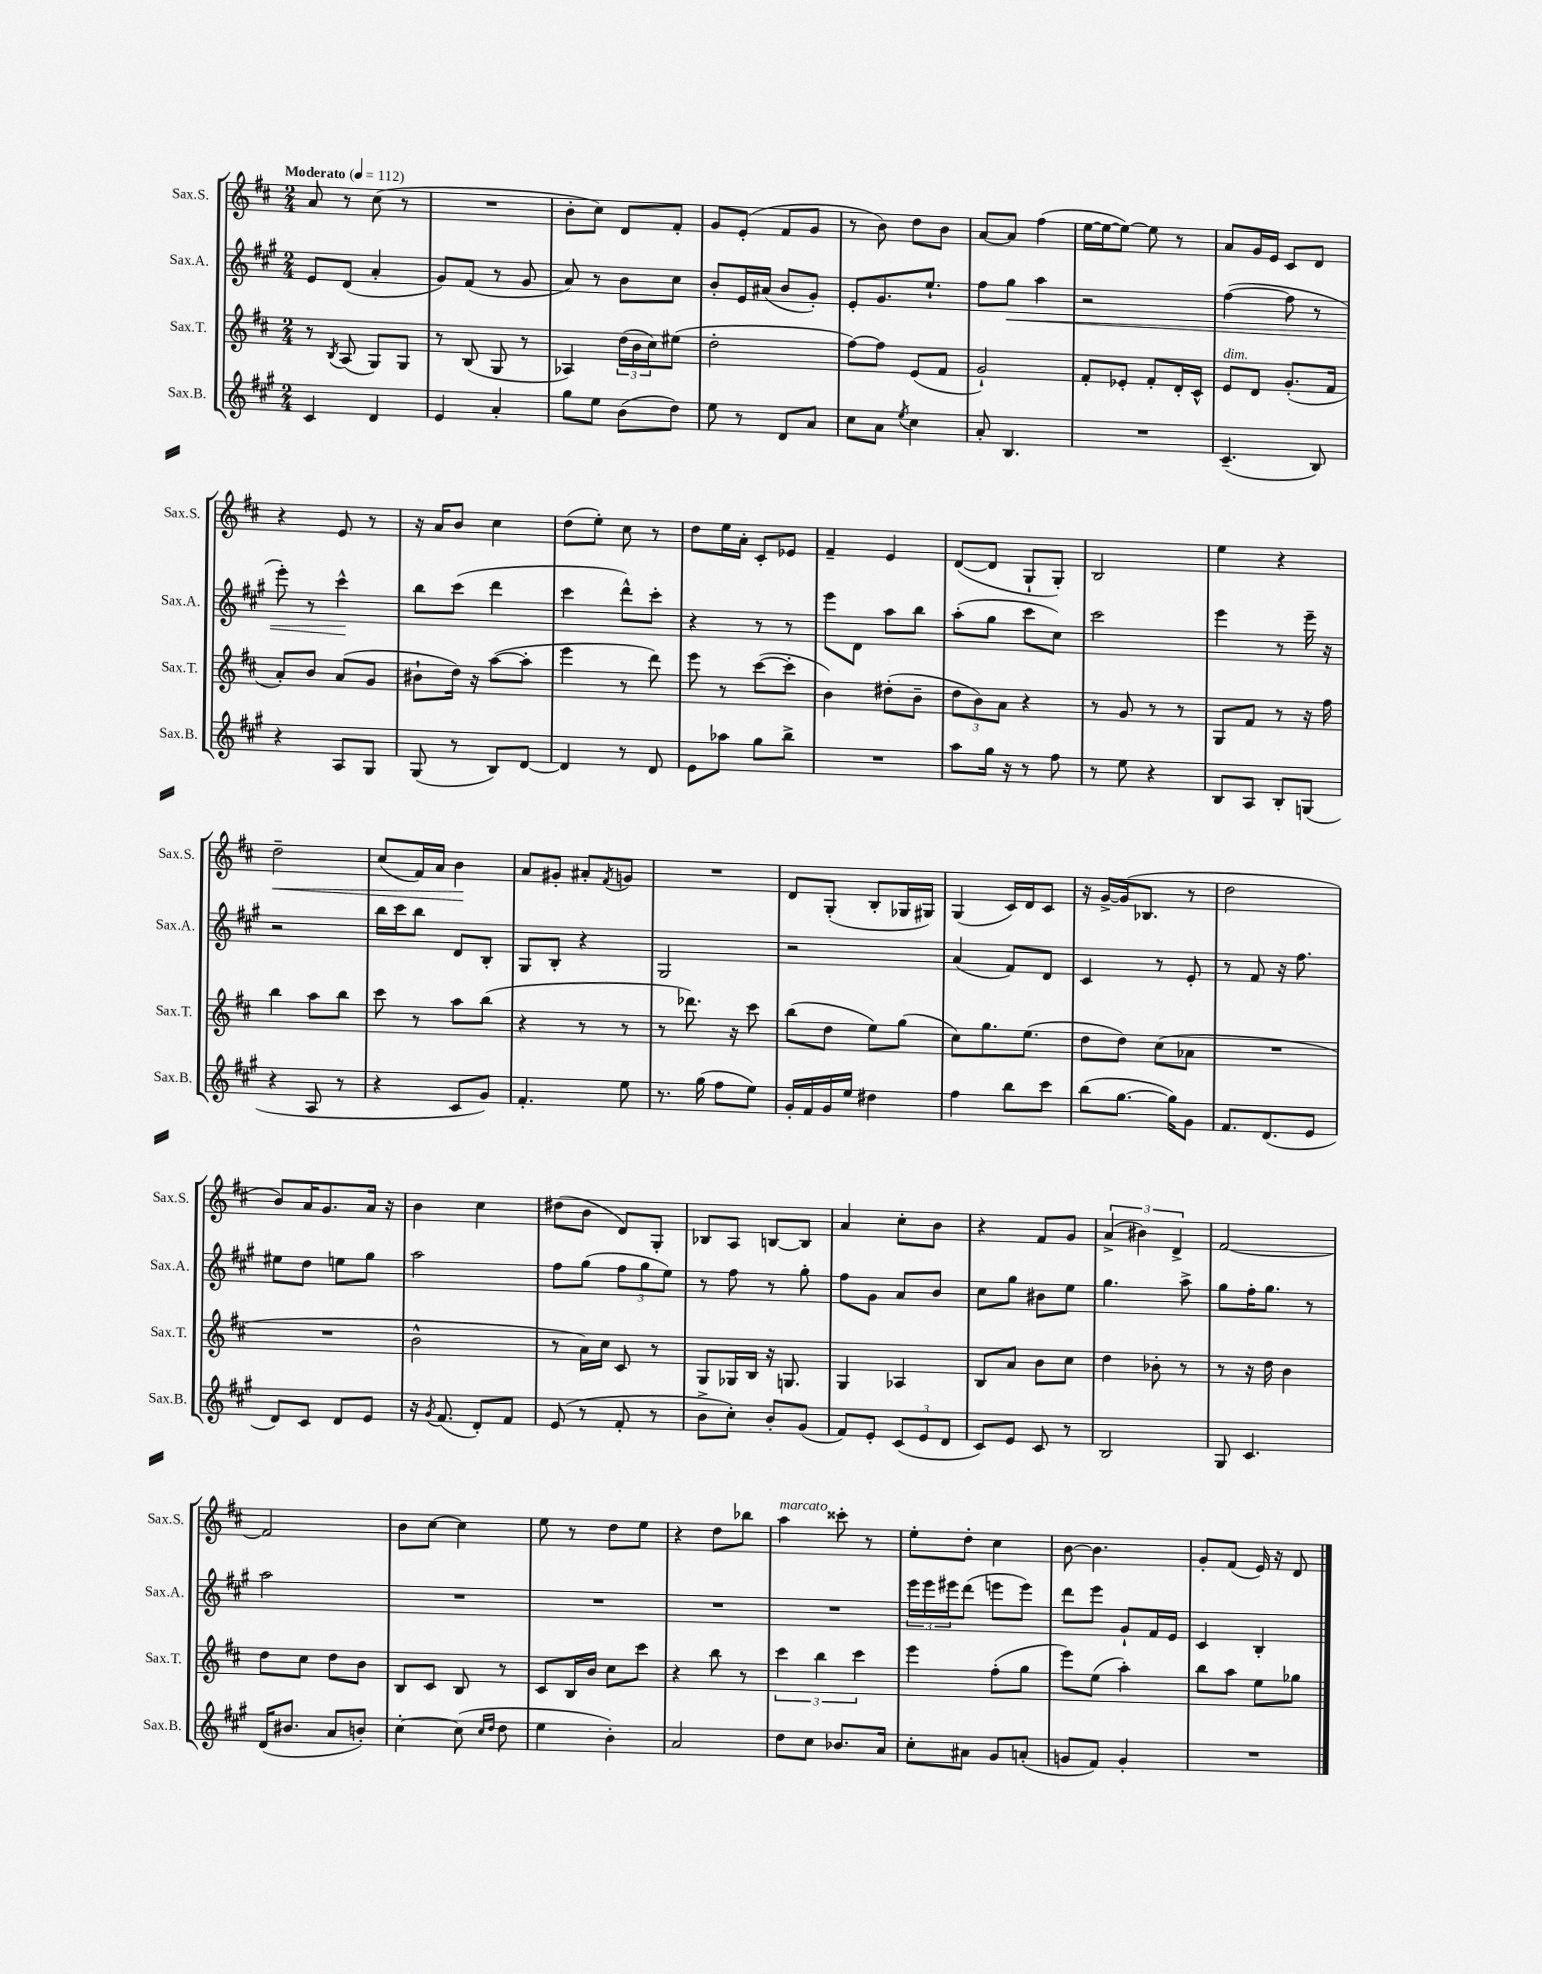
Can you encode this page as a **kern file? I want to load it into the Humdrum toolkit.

**kern	**kern	**kern	**dynam	**kern	**dynam
*part4	*part3	*part2	*part2	*part1	*part1
*staff4	*staff3	*staff2	*staff2	*staff1	*staff1
*I"Sax.B.	*I"Sax.T.	*I"Sax.A.	*	*I"Sax.S.	*
*I'Sax.B.	*I'Sax.T.	*I'Sax.A.	*	*I'Sax.S.	*
*clefG2	*clefG2	*clefG2	*	*clefG2	*
*k[f#c#g#]	*k[f#c#]	*k[f#c#g#]	*	*k[f#c#]	*
*M2/4	*M2/4	*M2/4	*	*M2/4	*
*MM112	*MM112	*MM112	*	*MM112	*
=1	=1	=1	=1	=1	=1
!	!	!	!	!LO:TX:a:B:t=Moderato	!
4c#/	8r	8e/L	.	8a/	.
.	8qB/	.	.	.	.
.	(8A/	(8d/J	.	8r	.
4d/	8G/L)	4a'/	.	(8cc#\	.
.	8G/J	.	.	8r	.
=2	=2	=2	=2	=2	=2
4e/	8r	8g#/L)	.	2r	.
.	(8B/	(8f#/J	.	.	.
4a'/	8G/	8r	.	.	.
.	8r	8g#/	.	.	.
=3	=3	=3	=3	=3	=3
8gg#\L	4A-X/)	8a/)	.	8b'\L	.
8ee\J	.	8r	.	8cc#\J)	.
(8b\L	(24dd\LL	8b\L	.	8d/L	.
.	24b\	.	.	.	.
.	24cc#\J)	.	.	.	.
8dd\J)	(8ee#X\J	8cc#\J	.	8f#'/J	.
=4	=4	=4	=4	=4	=4
8ee\	2dd'\	8b'/L	.	8g/L	.
8r	.	16e/L	.	(8e'/J	.
.	.	(16a#X/JJ	.	.	.
8d/L	.	8b/L	.	8f#/L	.
8a/J	.	8g#'/J)	.	8g/J	.
=5	=5	=5	=5	=5	=5
8cc#\L	[8ff#\L)	8e'/L	.	8r	.
8a\J	8ff#\J]	8.g#/	.	8b\)	.
8qee/	.	.	.	.	.
4cc#\	(8e/L	.	.	8dd\L	.
.	.	8.ee`/J	.	.	.
.	8f#/J	.	.	8b\J	.
=6	=6	=6	=6	=6	=6
8a'/	2g`/)	8ff#\L	.	[8a/L	.
!	!	!	!LO:HP:b	!	!
4.B/	.	8gg#\J	<	8a/J]	.
.	.	4aa\	.	(4ff#\	.
=7	=7	=7	=7	=7	=7
2r	8f#'/L	2r	.	[16ee\LL	.
.	.	.	.	16ee\J_	.
.	8e-X'/J	.	.	8ee\J_)	.
.	8f#'/L	.	.	8ee\]	.
.	16d'/L	.	.	8r	.
.	16c#^^/JJ	.	.	.	.
=8	=8	=8	=8	=8	=8
!	!LO:TX:a:i:t=dim.	!	!	!	!
(4.c#~/	8e/L	([4ff#\	.	8a/L	.
.	8d/J	.	.	16g/L	.
.	.	.	.	16e/JJ	.
.	(8.g'/L	8ff#\]	.	8c#/L	.
8B/)	.	8r	.	8d/J	.
.	16f#/Jk	.	.	.	.
!!LO:LB:g=z
=9	=9	=9	=9	=9	=9
4r	8a'/L)	8eee'\)	.	4r	.
.	8b/J	8r	.	.	.
8A/L	(8a/L	4ccc#^^\	.	8e/	.
8G#/J	8g/J	.	.	8r	.
.	.	.	[	.	.
=10	=10	=10	=10	=10	=10
(8G#/	8b#X`\L	8bb\L	.	16r	.
.	.	.	.	16a/KL	.
8r	16dd\Jk)	(8ccc#\J	.	8b/J	.
.	16r	.	.	.	.
8B/L)	([8aa\L	4ddd\	.	4cc#\	.
[8d/J	8aa'\J]	.	.	.	.
=11	=11	=11	=11	=11	=11
4d/]	4eee\	4ccc#\	.	(8dd\L	.
.	.	.	.	8ee'\J)	.
8r	8r	8ddd^^\L)	.	8cc#\	.
8d/	8ddd\)	8ccc#'\J	.	8r	.
=12	=12	=12	=12	=12	=12
8e\L	8eee\	4r	.	8dd\L	.
8aa-X\J	8r	.	.	16ee\L	.
.	.	.	.	16a'\JJ	.
8gg#\L	([8ccc#\L	8r	.	8c#'/L	.
8bb^\J	8ccc#'\J]	8r	.	8e-X/J	.
=13	=13	=13	=13	=13	=13
2r	4b\)	8eee\L	.	4f#~/	.
.	.	8d\J	.	.	.
.	(8dd#X'\L	8aa\L	.	4e/	.
.	8b~\J	8bb\J	.	.	.
=14	=14	=14	=14	=14	=14
8aa\L	12dd\L	(8aa'\L	.	([8d/L	.
.	12b\)	.	.	.	.
16gg#\Jk	.	8gg#\J	.	8d/J]	.
.	12a\J	.	.	.	.
16r	.	.	.	.	.
8r	4r	8ccc#\L	.	8G`/L	.
8ff#\	.	8cc#\J)	.	8G'/J)	.
=15	=15	=15	=15	=15	=15
8r	8r	2ccc#\	.	2B/	.
8ee\	8g/	.	.	.	.
4r	8r	.	.	.	.
.	8r	.	.	.	.
=16	=16	=16	=16	=16	=16
8B/L	8G/L	4eee\	.	4ee\	.
8A/J	8f#/J	.	.	.	.
8B'/L	8r	8r	.	4r	.
(8Gn/J	16r	16eee~\	.	.	.
.	16ff#\	16r	.	.	.
!!LO:LB:g=z
=17	=17	=17	=17	=17	=17
!	!	!	!	!	!LO:HP:b
4r	4bb\	2r	.	2dd~\	<
8A/	8aa\L	.	.	.	.
8r	8bb\J	.	.	.	.
=18	=18	=18	=18	=18	=18
4r	8ccc#\	16bb\LL	.	(8cc#/L	.
.	.	16ccc#\J	.	.	.
.	8r	8bb\J	.	16f#/L)	.
.	.	.	.	16a/JJ	.
8c#/L	8aa\L	8d/L	.	4b\	.
8g#/J)	(8bb\J	8B'/J	.	.	.
.	.	.	.	.	[
=19	=19	=19	=19	=19	=19
4.f#'/	4r	8G#/L	.	8a/L	.
.	.	8B'/J	.	8g#X'/J	.
.	8r	4r	.	8a#X'/L	.
.	.	.	.	8qf#/	.
8ee\	8r	.	.	8gn/J	.
=20	=20	=20	=20	=20	=20
8.r	8r	2G#/	.	2r	.
.	8.ddd-X\)	.	.	.	.
(16gg#\	.	.	.	.	.
8ff#\L	.	.	.	.	.
.	16r	.	.	.	.
8ee\J)	8ccc#\	.	.	.	.
=21	=21	=21	=21	=21	=21
16g#'/LL	(8bb\L	2r	.	8d/L	.
16f#/	.	.	.	.	.
16g#/	8dd\J	.	.	(8G'/J	.
16ee/JJ	.	.	.	.	.
4dd#X\	8ee\L)	.	.	8B'/L	.
.	(8gg\J	.	.	16G-X/L	.
.	.	.	.	16G#X/JJ)	.
=22	=22	=22	=22	=22	=22
4ff#\	8cc#\L)	(4a/	.	(4G/	.
.	8.gg\	.	.	.	.
8bb\L	.	8f#/L)	.	16c#/LL)	.
.	(8.ee\J	.	.	16d/J	.
8ccc#\J	.	8d/J	.	8c#/J	.
=23	=23	=23	=23	=23	=23
(8bb\L	8dd\L	4c#/	.	16r	.
.	.	.	.	[16g^/LL	.
[8.gg#\J	8dd\J)	.	.	(16g/J]	.
.	.	.	.	8.B-X/J	.
.	(8cc#\L	8r	.	.	.
16gg#\KL])	.	.	.	.	.
8g#\J	8a-X\J	8e'/	.	8r	.
=24	=24	=24	=24	=24	=24
8.f#/L	2r	8r	.	2dd\	.
.	.	8f#/	.	.	.
(8.d/	.	.	.	.	.
.	.	16r	.	.	.
.	.	8.ff#\	.	.	.
8e/J	.	.	.	.	.
!!LO:LB:g=z
=25	=25	=25	=25	=25	=25
8d/L)	2r	8ee#X\L	.	8b/L)	.
8c#/J	.	8dd\J	.	16a/K	.
.	.	.	.	8.g/	.
8d/L	.	8een\L	.	.	.
8e/J	.	8gg#\J	.	16a/Jk	.
.	.	.	.	16r	.
=26	=26	=26	=26	=26	=26
16r	2b^^\	2aa\	.	4b\	.
8qg#/	.	.	.	.	.
(8.f#/	.	.	.	.	.
8d'/L)	.	.	.	4cc#\	.
8f#/J	.	.	.	.	.
=27	=27	=27	=27	=27	=27
(8e/	8r	8ff#\L	.	(8dd#X\L	.
8r	16a\LL)	(8gg#\J	.	8b\J	.
.	16cc#\JJ	.	.	.	.
8f#'/	8c#/	12ff#\L	.	8d/L)	.
.	.	12gg#\	.	.	.
8r	8r	.	.	8G'/J	.
.	.	12ee\J)	.	.	.
=28	=28	=28	=28	=28	=28
8b^\L	8G/L	8r	.	8B-X/L	.
8cc#'\J)	16G-X/L	8ff#\	.	8A/J	.
.	16B/JJ	.	.	.	.
8b'/L	16r	8r	.	[8Bn/L	.
.	8.Gn/	.	.	.	.
(8g#/J	.	8gg#'\	.	8B/J]	.
=29	=29	=29	=29	=29	=29
8f#/L)	4G/	8ff#\L	.	4a/	.
8e'/J	.	8g#\J	.	.	.
(12c#/L	4A-X/	8a/L	.	8cc#'\L	.
12e/	.	.	.	.	.
.	.	8b/J	.	8b\J	.
12d/J	.	.	.	.	.
=30	=30	=30	=30	=30	=30
8c#/L)	8B/L	8cc#\L	.	4r	.
8e/J	8a/J	8gg#\J	.	.	.
8c#/	8b\L	8b#X\L	.	8f#/L	.
8r	8cc#\J	8ee\J	.	8g/J	.
=31	=31	=31	=31	=31	=31
2B/	4dd\	4.gg#\	.	(6a^/	.
.	.	.	.	6b#X\)	.
.	8b-X'\	.	.	.	.
.	.	.	.	6d^/	.
.	8r	8aa^\	.	.	.
=32	=32	=32	=32	=32	=32
8G#/	8r	8gg#\L	.	[2f#/	.
4.c#/	16r	16ff#'\K	.	.	.
.	16dd\	8.gg#\J	.	.	.
.	4b\	.	.	.	.
.	.	8r	.	.	.
!!LO:LB:g=z
=33	=33	=33	=33	=33	=33
(16d/KL	8dd\L	2aa\	.	2f#/]	.
8.b#X/J	.	.	.	.	.
.	8cc#\J	.	.	.	.
8a/L	8dd\L	.	.	.	.
8bn'/J)	8b\J	.	.	.	.
=34	=34	=34	=34	=34	=34
[4cc#'\	8B/L	2r	.	8b\L	.
.	8c#/J	.	.	[8cc#\J	.
(8cc#\]	8B/	.	.	4cc#\]	.
16qqcc#/LL	.	.	.	.	.
16qqdd/JJ	.	.	.	.	.
8dd\	8r	.	.	.	.
=35	=35	=35	=35	=35	=35
4ee\	8c#/L	2r	.	8ee\	.
.	16B/L	.	.	8r	.
.	16b/JJ	.	.	.	.
4b'\)	8cc#\L	.	.	8dd\L	.
.	8ccc#\J	.	.	8ee\J	.
=36	=36	=36	=36	=36	=36
2a/	4r	2r	.	4r	.
.	8bb\	.	.	8dd\L	.
.	8r	.	.	8bb-X\J	.
=37	=37	=37	=37	=37	=37
!	!	!	!	!LO:TX:a:i:t=marcato	!
8dd\L	6ccc#\	2r	.	4aa\	.
8cc#\J	.	.	.	.	.
.	6bb\	.	.	.	.
8.b-X/L	.	.	.	8ccc##X'\	.
.	6ccc#\	.	.	.	.
.	.	.	.	8r	.
16a/Jk	.	.	.	.	.
=38	=38	=38	=38	=38	=38
8cc#'\L	4eee\	24eee\LL	.	8ee'\L	.
.	.	24eee\	.	.	.
.	.	24eee#X\J	.	.	.
8a#X\J	.	(8ddd\J	.	8dd'\J	.
8g#/L	(8ff#'\L	8eeen\L	.	4cc#\	.
(8an'/J	8gg\J	8eee\J)	.	.	.
=39	=39	=39	=39	=39	=39
8gn/L	8eee\L)	8ddd\L	.	[8b\	.
8f#/J)	(8ee\J	8eee\J	.	4.b\]	.
4g'/	4aa'\)	8g#`/L	.	.	.
.	.	16f#/L	.	.	.
.	.	16e/JJ	.	.	.
=40	=40	=40	=40	=40	=40
2r	8bb\L	4c#/	.	8g'/L	.
.	8aa\J	.	.	(8f#/J	.
.	8ee\L	4B'/	.	16e/)	.
.	.	.	.	16r	.
.	8gg-X\J	.	.	8d/	.
==	==	==	==	==	==
*-	*-	*-	*-	*-	*-
